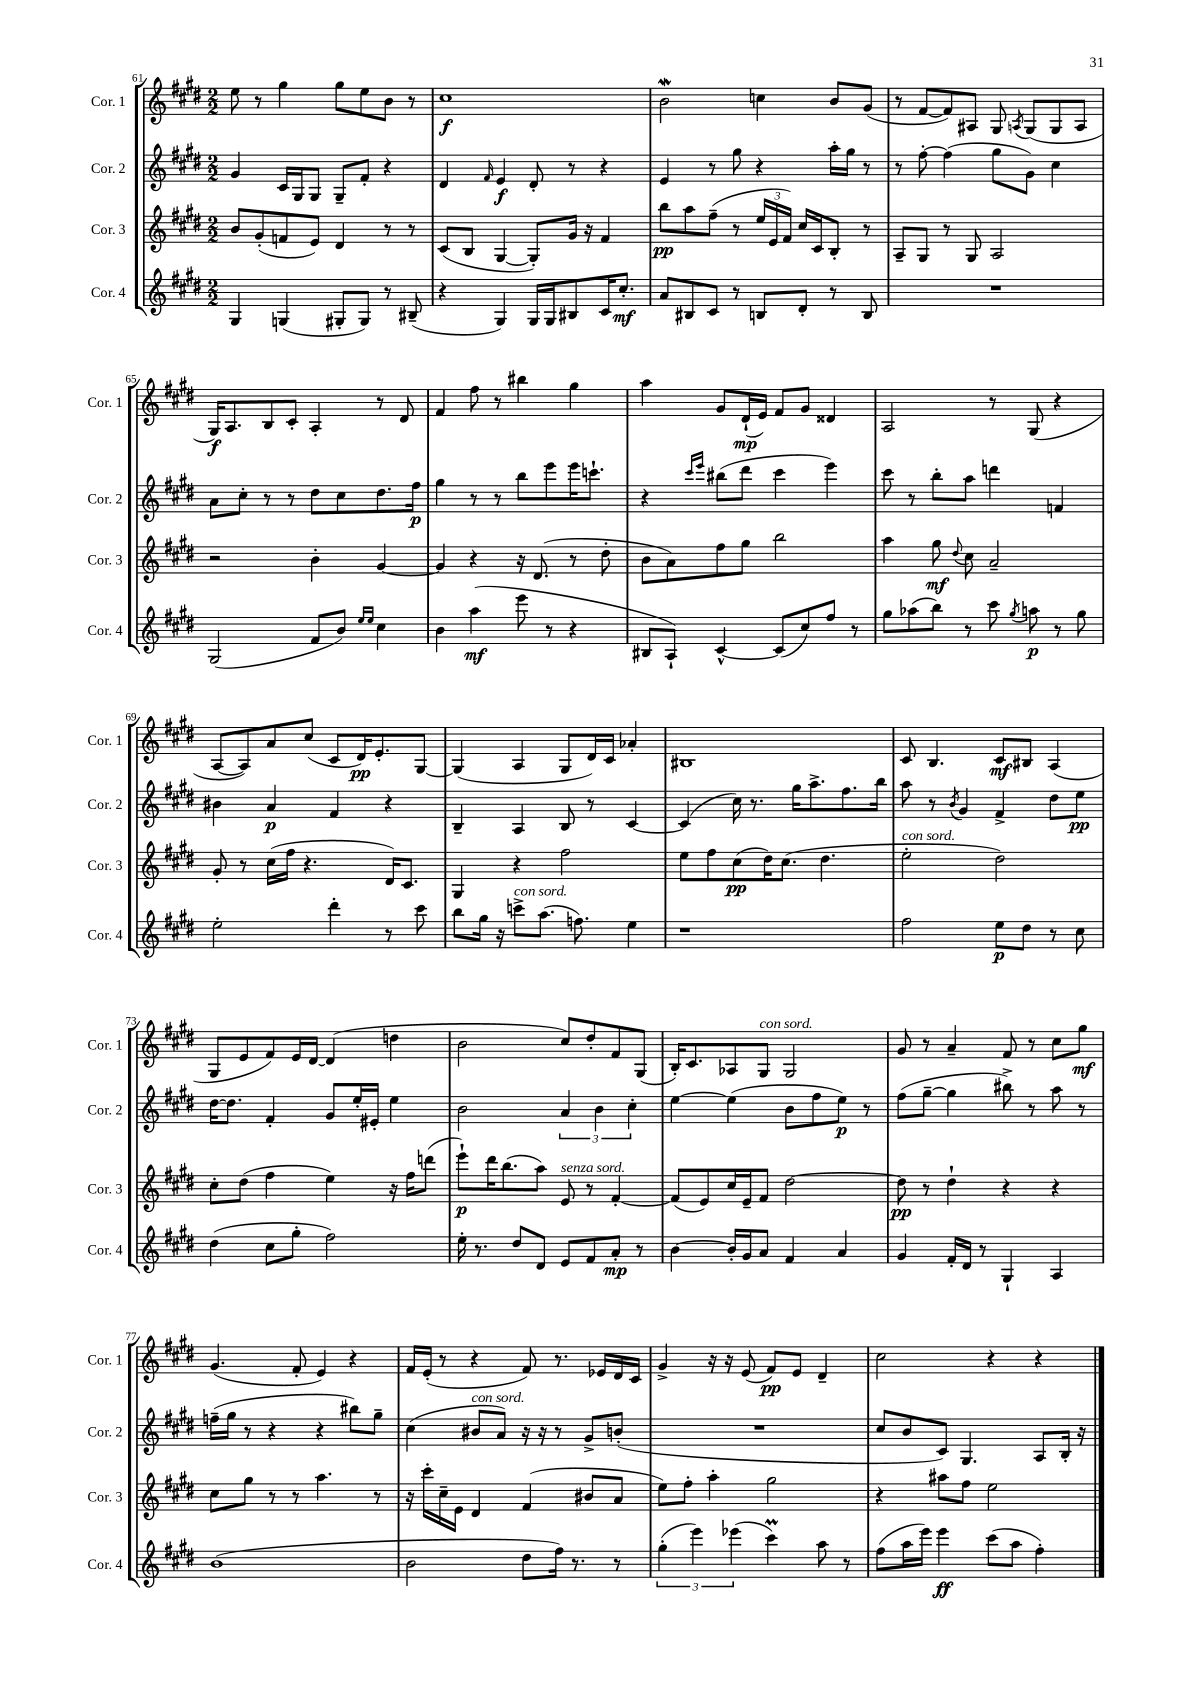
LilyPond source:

<<
\new StaffGroup <<
\new Staff = "s0" \with { instrumentName = "Cor. 1" shortInstrumentName = "Cor. 1" } {
    \clef treble \key e \major \numericTimeSignature \time 2/2
    \autoBeamOff e''8 r8 gis''4 gis''8[ e''8 b'8] r8 |
    cis''1\f |
    b'2\mordent c''4 b'8[ gis'8]( |
    r8 fis'8[~ fis'8) ais8] gis8 \acciaccatura { a8 } gis8[( gis8 a8] |
    gis16[\f) a8. b8 cis'8]-. a4-. r8 dis'8 |
    fis'4 fis''8 r8 bis''4 gis''4 |
    a''4 gis'8[ dis'16-!\mp( e'16]) fis'8[ gis'8] disis'4 |
    a2 r8 gis8( r4 |
    a8[~ a8) a'8 cis''8]( cis'8[ dis'16\pp) e'8.-. gis8]~ |
    gis4( a4 gis8[ dis'16) cis'16] aes'4-. |
    bis1 |
    cis'8 b4. cis'8[\mf bis8] a4( |
    gis8[ e'8 fis'8) e'16 dis'16]~ dis'4( d''4 |
    b'2 cis''8[) dis''8-. fis'8 gis8]( |
    b16[-.) cis'8. aes8 gis8]^\markup { \italic "con sord." } gis2 |
    gis'8 r8 a'4-- fis'8 r8 cis''8[ gis''8]\mf |
    gis'4.( fis'8-. e'4) r4 |
    fis'16[ e'16]-.( r8 r4 fis'8) r8. ees'16[ dis'16 cis'16] |
    gis'4-> r16 r16 e'8( fis'8[\pp) e'8] dis'4-- |
    cis''2 r4 r4 \bar "|." |
}
\new Staff = "s1" \with { instrumentName = "Cor. 2" shortInstrumentName = "Cor. 2" } {
    \clef treble \key e \major \numericTimeSignature \time 2/2
    \autoBeamOff gis'4 cis'16[ gis16 gis8] gis8[-- fis'8]-. r4 |
    dis'4 \grace { fis'16 } e'4\f dis'8-. r8 r4 |
    e'4 r8 gis''8 r4 a''16[-. gis''16] r8 |
    r8 fis''8~-. fis''4( gis''8[ gis'8]) cis''4 |
    a'8[ cis''8]-. r8 r8 dis''8[ cis''8 dis''8. fis''16]\p |
    gis''4 r8 r8 b''8[ e'''8 e'''16 c'''8.]-! |
    r4 \grace { cis'''16[ e'''16] } bis''8[( dis'''8] cis'''4 e'''4) |
    cis'''8 r8 b''8[-. a''8] d'''4 f'4 |
    bis'4 a'4\p fis'4 r4 |
    b4-- a4 b8 r8 cis'4~ |
    cis'4( cis''16) r8. gis''16[ a''8.-> fis''8. b''16] |
    a''8 r8 \acciaccatura { b'8 } gis'4 fis'4-> dis''8[ e''8]\pp |
    dis''16[~ dis''8.] fis'4-. gis'8[ e''16-. eis'16]-. e''4 |
    b'2 \tuplet 3/2 { a'4 b'4 cis''4-. } |
    e''4~ e''4( b'8[ fis''8 e''8]\p) r8 |
    fis''8[( gis''8]~-- gis''4 bis''8->) r8 a''8 r8 |
    f''16[--( gis''16] r8 r4 r4 bis''8[) gis''8]-- |
    cis''4( bis'8[^\markup { \italic "con sord." } a'8]) r16 r16 r8 gis'8[-> b'8]-.( |
    R1 |
    cis''8[ b'8 cis'8]) gis4. a8[ b16]-. r16 \bar "|." |
}
\new Staff = "s2" \with { instrumentName = "Cor. 3" shortInstrumentName = "Cor. 3" } {
    \clef treble \key e \major \numericTimeSignature \time 2/2
    \autoBeamOff b'8[ gis'8-.( f'8 e'8]) dis'4 r8 r8 |
    cis'8[( b8] gis4~ gis8[-.) gis'16] r16 fis'4 |
    b''8[\pp a''8 fis''8]--( r8 \tuplet 3/2 { e''16[ e'16 fis'16]) } cis''16[ cis'16 b8]-. r8 |
    a8[-- gis8] r8 gis8 a2 |
    r2 b'4-. gis'4~ |
    gis'4 r4 r16 dis'8.( r8 dis''8-. |
    b'8[ a'8) fis''8 gis''8] b''2 |
    a''4 gis''8\mf \appoggiatura { dis''8 } cis''8 a'2-- |
    gis'8-. r8 cis''16[( fis''16] r4. dis'16[) cis'8.] |
    gis4 r4 fis''2 |
    e''8[ fis''8 cis''8\pp( dis''16) cis''8.]( dis''4. |
    e''2-.^\markup { \italic "con sord." } dis''2) |
    cis''8[-. dis''8]( fis''4 e''4) r16 fis''16[ d'''8]( |
    e'''8[-!\p) dis'''16 b''8.( a''8]) e'8^\markup { \italic "senza sord." } r8 fis'4~-. |
    fis'8[( e'8) cis''16 e'16-- fis'8] dis''2~ |
    dis''8\pp r8 dis''4-! r4 r4 |
    cis''8[ gis''8] r8 r8 a''4. r8 |
    r16 cis'''16[-. cis''16-- e'16] dis'4 fis'4( bis'8[ a'8] |
    e''8[) fis''8]-. a''4-. gis''2 |
    r4 ais''8[ fis''8] e''2 \bar "|." |
}
\new Staff = "s3" \with { instrumentName = "Cor. 4" shortInstrumentName = "Cor. 4" } {
    \clef treble \key e \major \numericTimeSignature \time 2/2
    \autoBeamOff gis4 g4( gis8[-. gis8]) r8 bis8--( |
    r4 gis4) gis16[ gis16 bis8 cis'16 cis''8.]-.\mf |
    a'8[ bis8 cis'8] r8 b8[ dis'8]-. r8 b8 |
    R1 |
    gis2( fis'8[ b'8]) \grace { e''16[ e''16] } cis''4 |
    b'4 a''4\mf( e'''8 r8 r4 |
    bis8[ a8]-!) cis'4~-^ cis'8[( cis''8) fis''8] r8 |
    gis''8[ aes''8( b''8]) r8 cis'''8 \acciaccatura { gis''8 } a''8\p r8 gis''8 |
    e''2-. dis'''4-. r8 cis'''8 |
    b''8[ gis''16] r16 c'''8[->^\markup { \italic "con sord." } a''8.]( f''8.) e''4 |
    r1 |
    fis''2 e''8[\p dis''8] r8 cis''8 |
    dis''4( cis''8[ gis''8]-. fis''2) |
    e''16-. r8. dis''8[ dis'8] e'8[ fis'8 a'8]-.\mp r8 |
    b'4~ b'16[-. gis'16 a'8] fis'4 a'4 |
    gis'4 fis'16[-. dis'16] r8 gis4-! a4 |
    b'1( |
    b'2 dis''8[ fis''16]) r8. r8 |
    \tuplet 3/2 { gis''4-.( e'''4) ees'''4( } cis'''4\prall) a''8 r8 |
    fis''8[( a''16 e'''16]) e'''4\ff cis'''8[( a''8] fis''4-.) \bar "|." |
}
>>
>>
\layout { \context { \Score currentBarNumber = #61 } }
